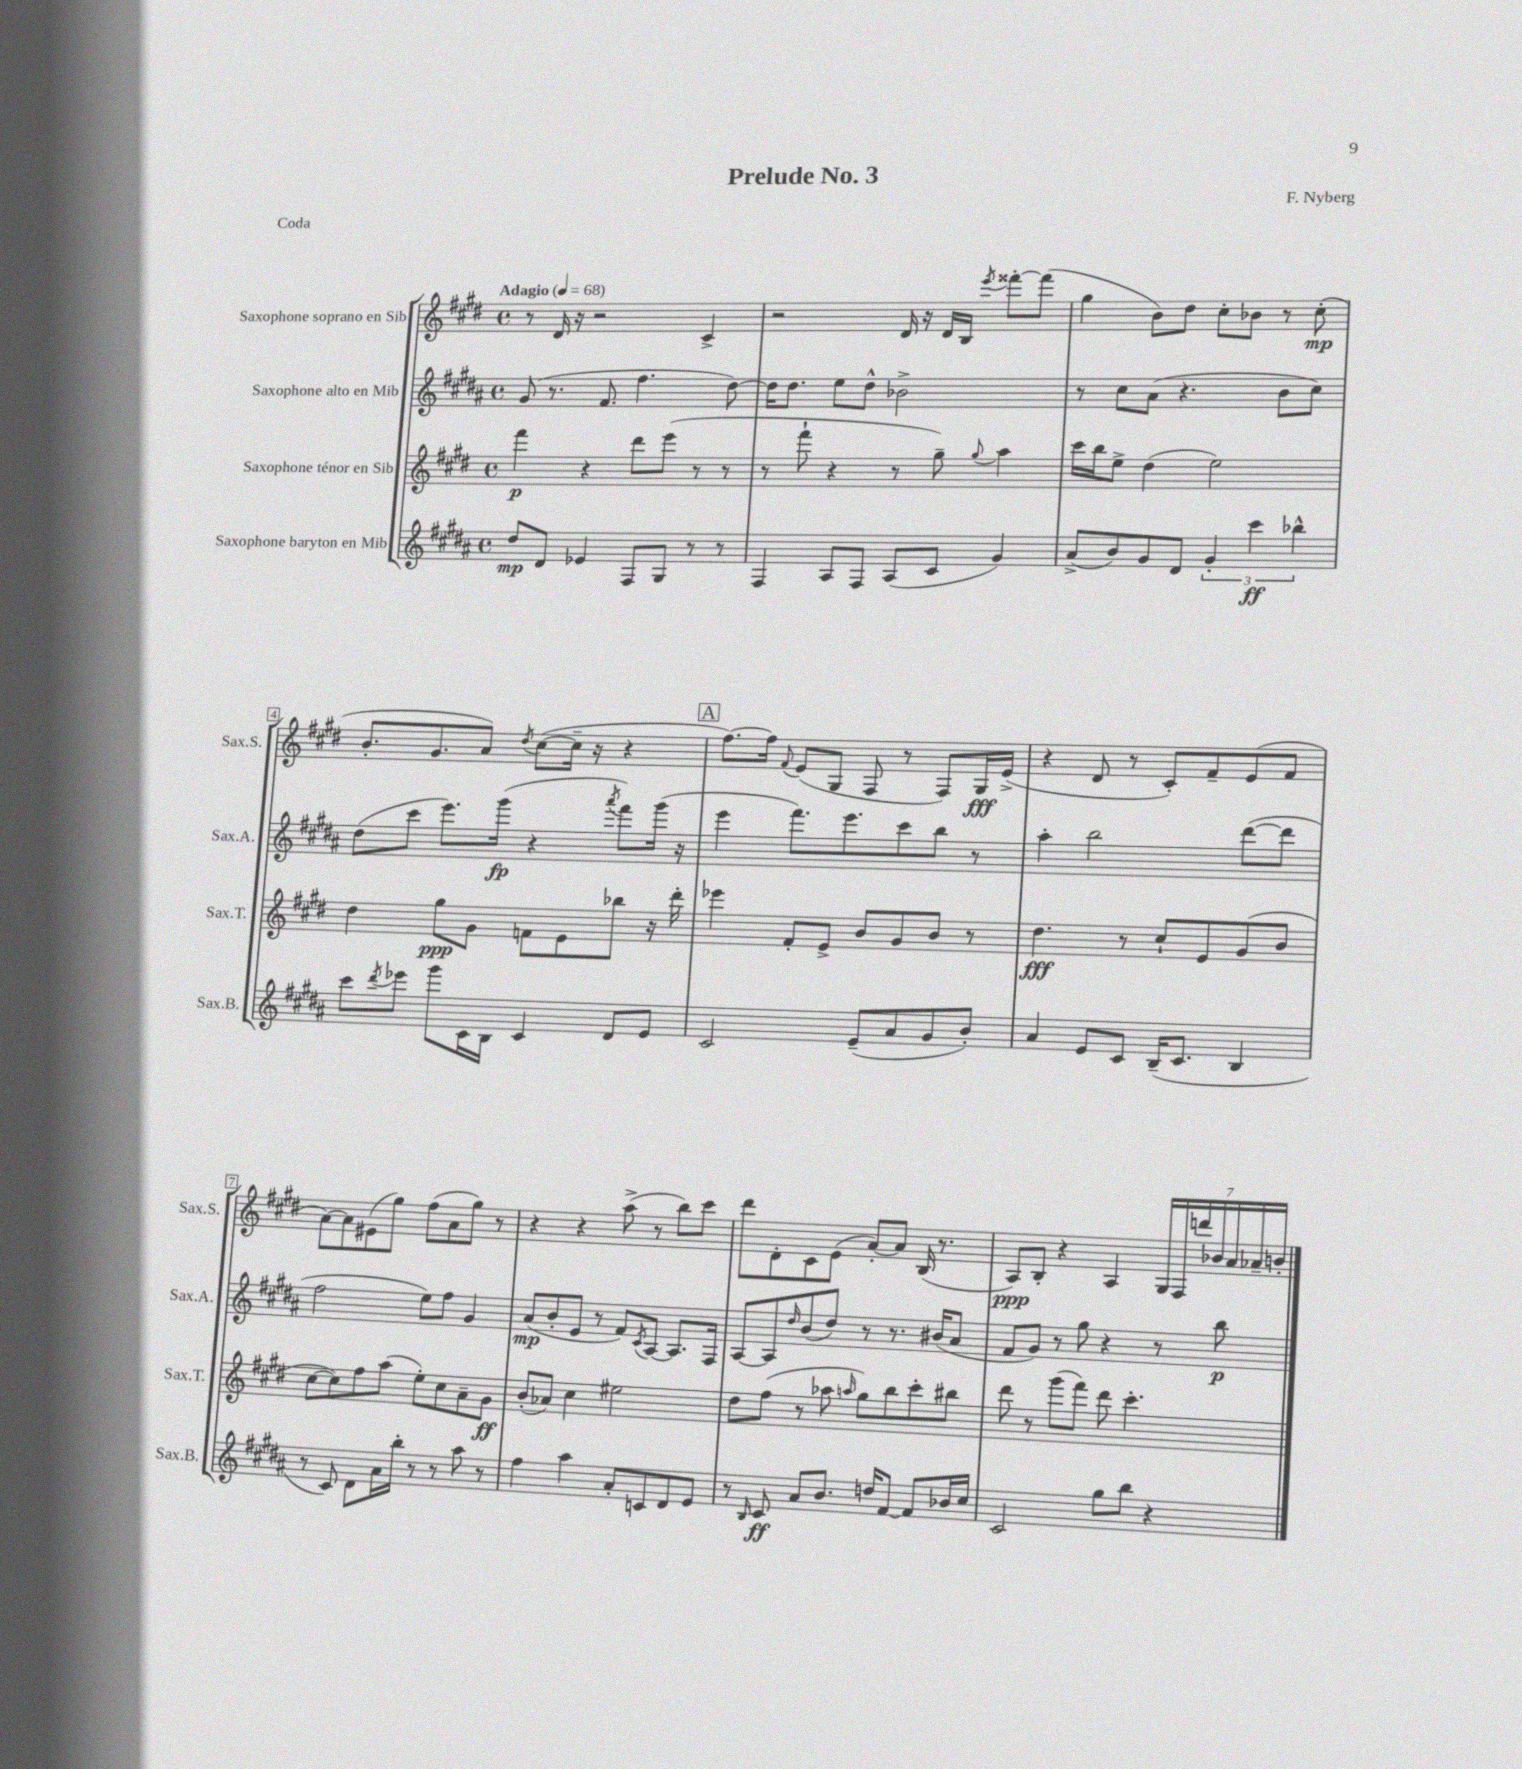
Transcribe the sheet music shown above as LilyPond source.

\header { title = "Prelude No. 3" composer = "F. Nyberg" piece = "Coda" }
<<
\new StaffGroup <<
\new Staff = "s0" \with { instrumentName = "Saxophone soprano en Sib" shortInstrumentName = "Sax.S." } {
    \clef treble \key e \major \defaultTimeSignature \time 4/4 \tempo "Adagio" 4 = 68
    r8 dis'16 r16 r2 cis'4-> |
    r2 dis'16 r16 dis'16 b16 \acciaccatura { e'''8 } fisis'''8~-. fisis'''8( |
    gis''4 b'8) dis''8 cis''8-. bes'8 r8 cis''8-.\mp( |
    b'8.-. gis'8. a'8) \acciaccatura { dis''8 } cis''8~( cis''16-- r16 r4 |
    \mark \markup { \box "A" } fis''8.~) fis''16 \appoggiatura { fis'8 } e'8( gis8 fis8 r8 fis8) gis16\fff e'16->( |
    r4 dis'8 r8 cis'8-.) fis'8-- e'8( fis'8 |
    a'8~) a'8 eis'8( gis''8) fis''8( a'8 gis''8) r8 |
    r4 r4 a''8->( r8 b''8) cis'''8 |
    dis'''8 dis'8-. cis'8 e'8( a'8~-.) a'8 b16( r8. |
    a8\ppp) b8-. r4 a4 \tuplet 7/4 { gis16 fis16 d'''16 bes'16 a'16 aes'16-- b'16-. } \bar "|." |
}
\new Staff = "s1" \with { instrumentName = "Saxophone alto en Mib" shortInstrumentName = "Sax.A." } {
    \clef treble \key b \major \defaultTimeSignature \time 4/4
    gis'8( r8. fis'8. fis''4. dis''8~) |
    dis''16 dis''8. e''8 dis''8-^ bes'2-> |
    r8 cis''8 ais'8( r4. b'8 cis''8) |
    dis''8( cis'''8 e'''8.) gis'''16\fp( r4 \acciaccatura { ais'''8 } fis'''8) gis'''16( r16 |
    \mark \markup { \box "A" } e'''4 fis'''8.) e'''8. cis'''8 b''8 r8 |
    ais''4-. b''2 dis'''8~( dis'''8 |
    fis''2 e''8) fis''8 gis'4 |
    ais'8\mp( b'8-. e'8 r8 fis'8) \acciaccatura { cis'8 } ais8~ ais8. fis16 |
    ais8~ ais8 \grace { dis''16 } b'8( dis''8) r8 r8. bis'16( ais'8 |
    fis'8 gis'8) r8 gis''8 r4 r8 b''8\p \bar "|." |
}
\new Staff = "s2" \with { instrumentName = "Saxophone ténor en Sib" shortInstrumentName = "Sax.T." } {
    \clef treble \key e \major \defaultTimeSignature \time 4/4
    fis'''4\p r4 dis'''8 e'''8( r8 r8 |
    r8 fis'''8-! r4 r8 gis''8--) \appoggiatura { gis''8 } a''4 |
    cis'''16 b''16 e''8-> dis''4( e''2) |
    dis''4 gis''8\ppp gis'8 f'8 e'8 bes''8 r16 dis'''16-. |
    \mark \markup { \box "A" } ees'''4 fis'8-. e'8-> b'8 gis'8 b'8 r8 |
    dis''4.\fff r8 cis''8-! e'8 gis'8( b'8 |
    cis''8~ cis''8) fis''8 a''8( e''8-.) cis''8 a'8-- gis'8\ff |
    b'8-.( aes'8) cis''4 eis''2 |
    dis''8 fis''8( r8 aes''8 \grace { a''16 } gis''8) b''8 cis'''8-. bis''8 |
    dis'''8 r8 gis'''8( fis'''8) dis'''8 cis'''4.-. \bar "|." |
}
\new Staff = "s3" \with { instrumentName = "Saxophone baryton en Mib" shortInstrumentName = "Sax.B." } {
    \clef treble \key b \major \defaultTimeSignature \time 4/4
    dis''8\mp dis'8 ees'4 fis8 gis8 r8 r8 |
    fis4 ais8 fis8 ais8( cis'8 gis'4) |
    ais'8->( b'8) gis'8 dis'8 \tuplet 3/2 { gis'4-. cis'''4\ff bes''4-^ } |
    cis'''8 \acciaccatura { dis'''8 } ees'''8 gis'''8 cis'16 b16 cis'4 dis'8 e'8 |
    \mark \markup { \box "A" } cis'2 e'8--( ais'8 gis'8 b'8-.) |
    ais'4 e'8 cis'8 b16--( cis'8. b4 |
    r8 cis'8) dis'8 ais'16 b''16-. r8 r8 ais''8 r8 |
    fis''4 ais''4 ais'8-. c'8 dis'8 e'8 |
    r8 \grace { b16 } cis'8\ff ais'8 b'8. d''16 fis'8~ fis'8 bes'16 cis''16 |
    cis'2 gis''8 b''8 r4 \bar "|." |
}
>>
>>
\layout { \context { \Score \override BarNumber.stencil = #(make-stencil-boxer 0.1 0.3 ly:text-interface::print) } }
